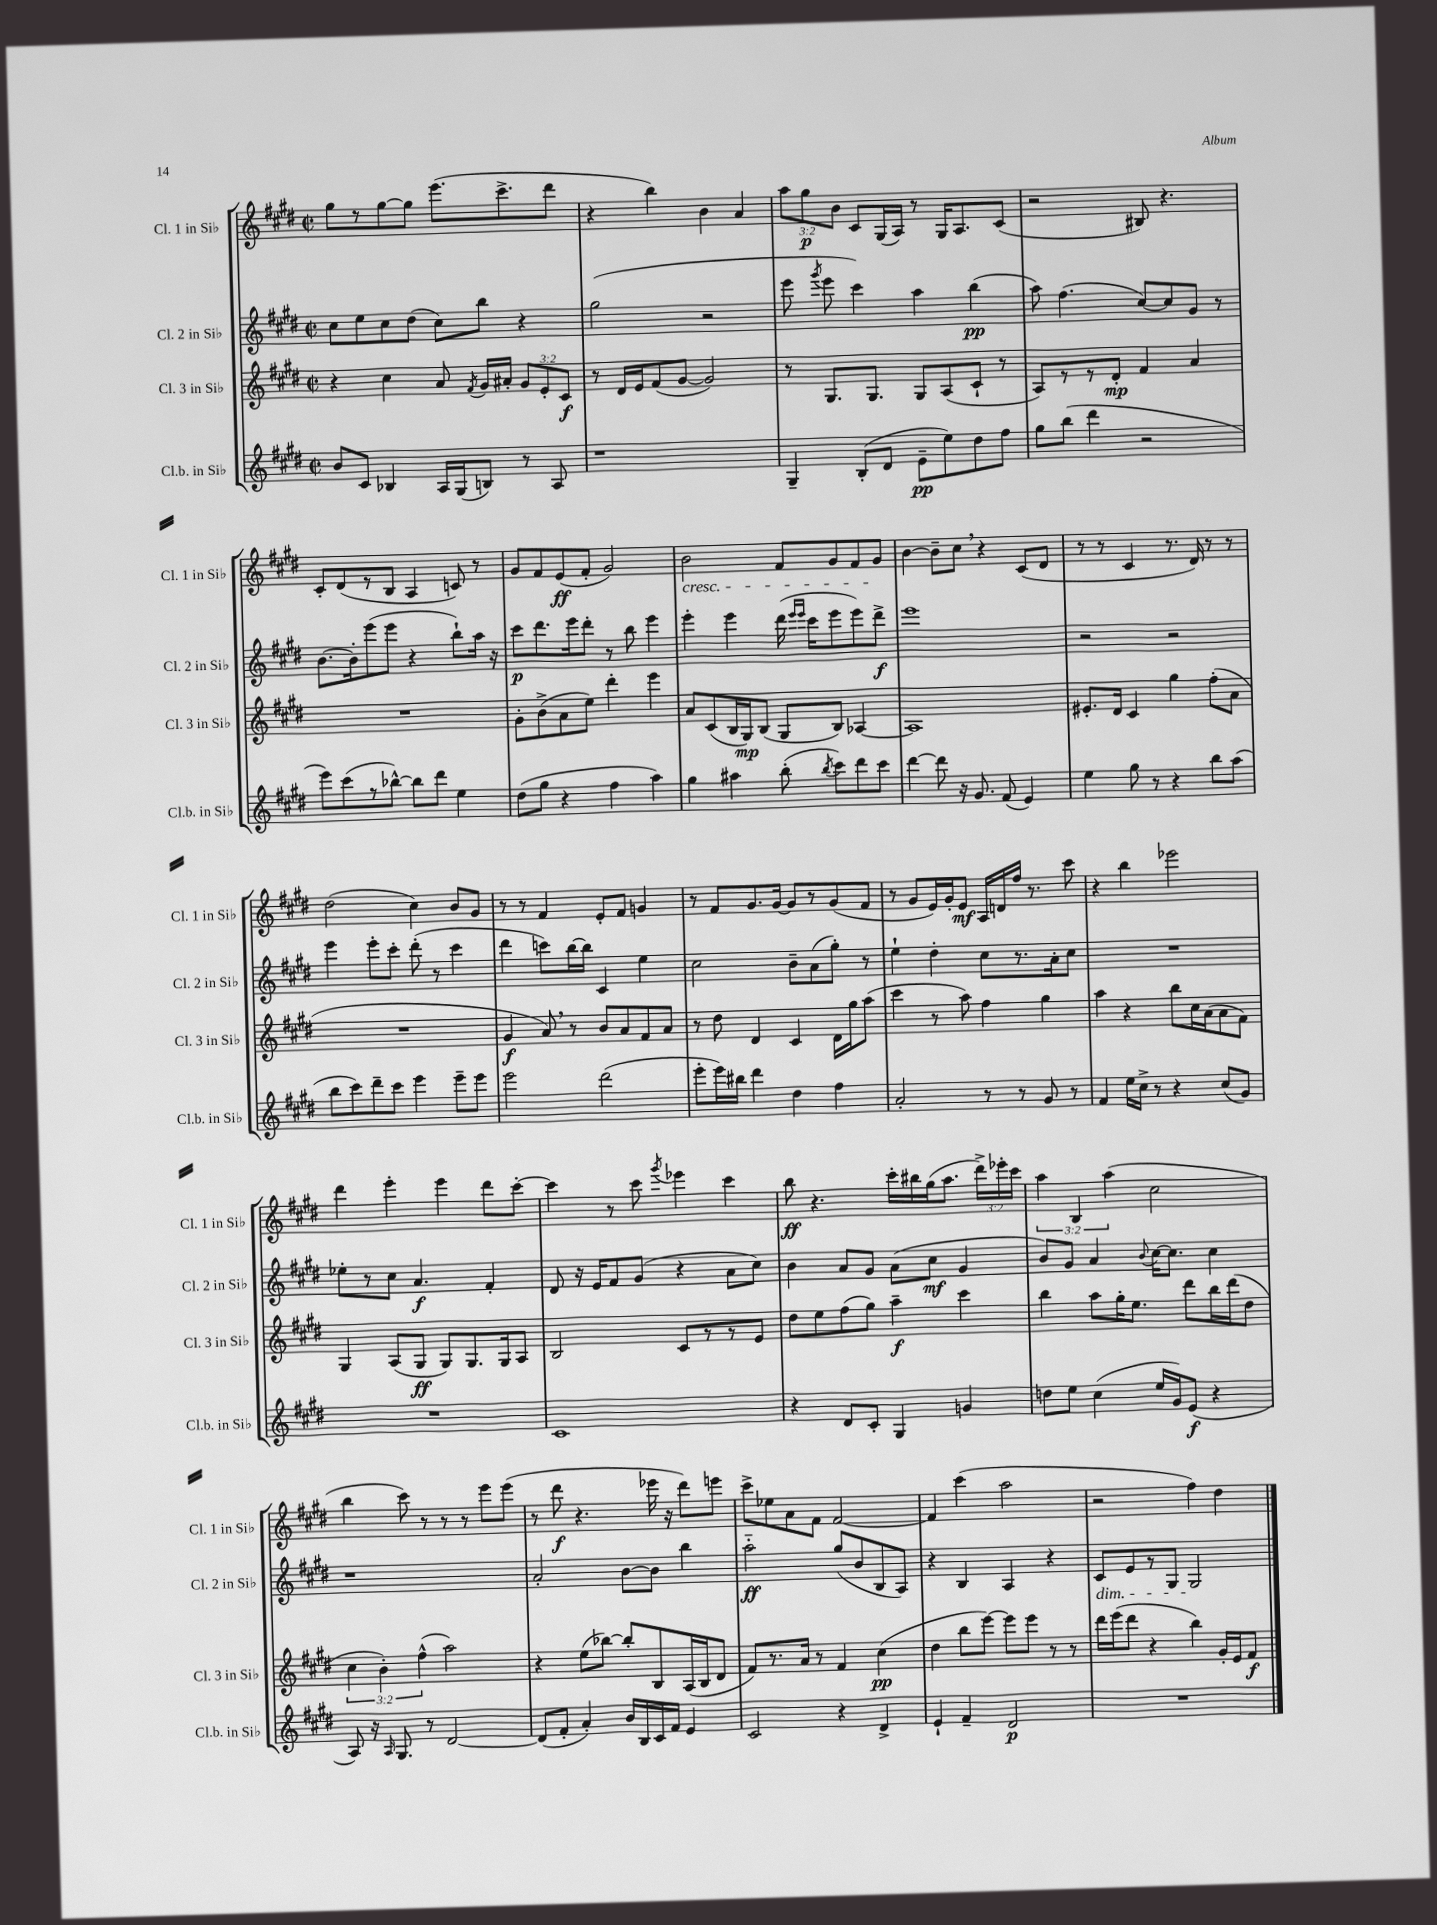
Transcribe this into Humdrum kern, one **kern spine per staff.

**kern	**dynam	**kern	**dynam	**kern	**dynam	**kern	**dynam
*part4	*part4	*part3	*part3	*part2	*part2	*part1	*part1
*staff4	*staff4	*staff3	*staff3	*staff2	*staff2	*staff1	*staff1
*I"Cl.b. in Si♭	*	*I"Cl. 3 in Si♭	*	*I"Cl. 2 in Si♭	*	*I"Cl. 1 in Si♭	*
*I'Cl.b. in Si♭	*	*I'Cl. 3 in Si♭	*	*I'Cl. 2 in Si♭	*	*I'Cl. 1 in Si♭	*
*clefG2	*	*clefG2	*	*clefG2	*	*clefG2	*
*k[f#c#g#d#]	*	*k[f#c#g#d#]	*	*k[f#c#g#d#]	*	*k[f#c#g#d#]	*
*M2/2	*	*M2/2	*	*M2/2	*	*M2/2	*
*met(c|)	*	*met(c|)	*	*met(c|)	*	*met(c|)	*
=96	=96	=96	=96	=96	=96	=96	=96
8b/L	.	4r	.	8cc#\L	.	8gg#\L	.
8c#/J	.	.	.	8ee\	.	8r	.
4B-X/	.	4cc#\	.	8cc#\	.	[8gg#\	.
.	.	.	.	(8dd#\J	.	8gg#\J]	.
16A/LL	.	8a/	.	8cc#\L)	.	(8.eee\L	.
(16G#/J	.	.	.	.	.	.	.
.	.	8qf#/	.	.	.	.	.
8Bn/J)	.	16g#/LL	.	8bb\J	.	.	.
.	.	16a#X'/JJ	.	.	.	8.ccc#^\	.
8r	.	12g#/L	.	4r	.	.	.
.	.	12e'/	.	.	.	.	.
8A/	.	.	.	.	.	8ddd#\J	.
.	.	12c#/J	f	.	.	.	.
=97	=97	=97	=97	=97	=97	=97	=97
1r	.	8r	.	(2gg#\	.	4r	.
.	.	16d#/LL	.	.	.	.	.
.	.	16e/J	.	.	.	.	.
.	.	(8f#/	.	.	.	4bb\)	.
.	.	[8g#/J	.	.	.	.	.
.	.	2g#/])	.	2r	.	4b\	.
.	.	.	.	.	.	4a/	.
=98	=98	=98	=98	=98	=98	=98	=98
4G#~/	.	8r	.	8eee\	.	12aa\L	.
.	.	.	.	.	.	12gg#\	p
.	.	.	.	8qggg#/	.	.	.
.	.	8.G#/L	.	8eee\	.	.	.
.	.	.	.	.	.	12b\J	.
(8B'/L	.	.	.	4ccc#\)	.	8c#/L	.
.	.	8.G#/J	.	.	.	.	.
8d#/J	.	.	.	.	.	(16G#/L	.
.	.	.	.	.	.	16A/JJ)	.
8e~\L	pp	8G#/L	.	4aa\	.	8r	.
8ee\)	.	(8A/	.	.	.	16G#/KL	.
.	.	.	.	.	.	8.A/	.
8dd#\	.	8c#`/J	.	(4bb\	pp	.	.
8ff#\J	.	8r	.	.	.	(8c#/J	.
=99	=99	=99	=99	=99	=99	=99	=99
8gg#\L	.	8A/L)	.	8aa\)	.	2r	.
(8bb\J	.	8r	.	(4.ff#\	.	.	.
4ddd#\	.	8r	.	.	.	.	.
.	.	8d#'/J	mp	.	.	.	.
2r	.	4f#/	.	[8cc#/L)	.	8B#X/)	.
.	.	.	.	8cc#/]	.	4.r	.
.	.	4a/	.	8g#/J	.	.	.
.	.	.	.	8r	.	.	.
!!LO:LB:g=z
=100	=100	=100	=100	=100	=100	=100	=100
8eee\L)	.	1r	.	[8.b\L	.	8c#'/L	.
(8ccc#\	.	.	.	.	.	(8d#/	.
.	.	.	.	16b'\k]	.	.	.
8r	.	.	.	(8eee\	.	8r	.
[8bb-X^^\J)	.	.	.	8eee\J	.	8B/J	.
8bb-\L]	.	.	.	4r	.	4A/	.
8ddd#\J	.	.	.	.	.	.	.
4ee\	.	.	.	8bb`\L)	.	8cn/)	.
.	.	.	.	16aa\Jk	.	8r	.
.	.	.	.	16r	.	.	.
=101	=101	=101	=101	=101	=101	=101	=101
(8dd#\L	.	8g#'\L	.	8ccc#\L	p	8g#/L	.
8gg#\J	.	(8b^\	.	8.ddd#\	.	8f#/	.
4r	.	8a\	.	.	.	(8e/	ff
.	.	.	.	16eee\k	.	.	.
.	.	8ee\J)	.	8ddd#'\J	.	8f#'/J	.
4ff#\	.	4ddd#'\	.	8r	.	2g#/)	.
.	.	.	.	8bb\	.	.	.
4aa\)	.	4eee\	.	4eee\	.	.	.
=102	=102	=102	=102	=102	=102	=102	=102
!	!	!	!	!	!	!LO:TX:b:i:t=cresc.	!
4gg#\	.	8a/L	.	4eee'\	.	2b\	.
.	.	(8c#/	.	.	.	.	.
4aa#X\	.	16B/L	.	4eee\	.	.	.
.	.	16G#/J)	mp	.	.	.	.
.	.	(8B/J	.	.	.	.	.
(8bb'\	.	8G#/L	.	(16ddd#\	.	8f#/L	.
.	.	.	.	16qqeee/LL	.	.	.
.	.	.	.	16qqeee/JJ	.	.	.
.	.	.	.	16ccc#\KL	.	.	.
8qbb/	.	.	.	.	.	.	.
8ccc#\L)	.	8B/J)	.	8eee\	.	8g#/	.
8ddd#\	.	[4A-X/	.	8eee\)	.	8f#/	.
8ccc#\J	.	.	.	8ddd#^\J	f	8g#/J	.
=103	=103	=103	=103	=103	=103	=103	=103
[4ddd#\	.	1A-]	.	1eee	.	[4b\	.
8ddd#\]	.	.	.	.	.	8b~\L]	.
16r	.	.	.	.	.	8cc#,\J	.
8.g#/	.	.	.	.	.	.	.
.	.	.	.	.	.	4r	.
(8f#/	.	.	.	.	.	.	.
4e/)	.	.	.	.	.	(8c#/L	.
.	.	.	.	.	.	8d#/J	.
=104	=104	=104	=104	=104	=104	=104	=104
4ee\	.	8.e#X'/L	.	2r	.	8r	.
.	.	.	.	.	.	8r	.
.	.	16d#/Jk	.	.	.	.	.
8gg#\	.	4c#/	.	.	.	4c#/	.
8r	.	.	.	.	.	.	.
4r	.	4gg#\	.	2r	.	8.r	.
.	.	.	.	.	.	16d#/)	.
8bb\L	.	(8ff#'\L	.	.	.	8r	.
(8aa\J	.	8a\J	.	.	.	8r	.
!!LO:LB:g=z
=105	=105	=105	=105	=105	=105	=105	=105
8bb\L	.	1r	.	4eee\	.	(2dd#\	.
8ccc#\)	.	.	.	.	.	.	.
8ddd#~\	.	.	.	8eee'\L	.	.	.
8ccc#\J	.	.	.	8ccc#'\J	.	.	.
4eee\	.	.	.	(8ddd#'\	.	4cc#\)	.
.	.	.	.	8r	.	.	.
8eee~\L	.	.	.	4ccc#\	.	8b/L	.
8eee\J	.	.	.	.	.	8g#/J	.
=106	=106	=106	=106	=106	=106	=106	=106
2eee\	.	4g#/	f	4ddd#\	.	8r	.
.	.	.	.	.	.	8r	.
.	.	8a,/)	.	8cccn\L)	.	4f#/	.
.	.	8r	.	[16bb\L	.	.	.
.	.	.	.	16bb\JJ]	.	.	.
(2ddd#\	.	8b/L	.	4c#/	.	8e'/L	.
.	.	8a/	.	.	.	8f#/J	.
.	.	8f#/	.	4ee\	.	4gn/	.
.	.	8a/J	.	.	.	.	.
=107	=107	=107	=107	=107	=107	=107	=107
8eee'\L	.	8r	.	2cc#\	.	8r	.
16eee\L)	.	8dd#\	.	.	.	8f#/L	.
16bb#X\JJ	.	.	.	.	.	.	.
4ddd#\	.	4d#/	.	.	.	8.g#/	.
.	.	.	.	.	.	[16g#/Jk	.
4dd#\	.	4c#/	.	8b~\L	.	8g#/L]	.
.	.	.	.	(8a\	.	8r	.
4ff#\	.	16d#\LL	.	8gg#'\J)	.	(8g#/	.
.	.	16gg#\J	.	.	.	.	.
.	.	(8aa\J	.	8r	.	8f#/J	.
=108	=108	=108	=108	=108	=108	=108	=108
2a'/	.	4ccc#\	.	4ee`\	.	8r	.
.	.	.	.	.	.	8g#/L	.
.	.	8r	.	4dd#'\	.	16e/L)	.
.	.	.	.	.	.	16g#'/J	.
.	.	8aa\)	.	.	.	8e/J	mf
8r	.	4ff#\	.	8cc#\L	.	16A/LL	.
.	.	.	.	.	.	16dn/	.
8r	.	.	.	8.r	.	16ff#/JJ	.
.	.	.	.	.	.	8.r	.
8g#/	.	4gg#\	.	.	.	.	.
.	.	.	.	16a'\k	.	.	.
8r	.	.	.	8cc#\J	.	8ccc#\	.
=109	=109	=109	=109	=109	=109	=109	=109
4f#/	.	4aa\	.	1r	.	4r	.
16ee\LL	.	4r	.	.	.	4bb\	.
16cc#^\JJ	.	.	.	.	.	.	.
8r	.	.	.	.	.	.	.
4r	.	8bb\L	.	.	.	2eee-X\	.
.	.	16cc#\L	.	.	.	.	.
.	.	(16a\J	.	.	.	.	.
(8cc#/L	.	8a\	.	.	.	.	.
8g#/J)	.	8f#\J)	.	.	.	.	.
!!LO:LB:g=z
=110	=110	=110	=110	=110	=110	=110	=110
1r	.	4G#/	.	8ee-X'\L	.	4ddd#\	.
.	.	.	.	8r	.	.	.
.	.	(8A/L	.	8cc#\J	.	4eee'\	.
.	.	8G#/J	ff	4.a/	f	.	.
.	.	8G#/L)	.	.	.	4eee\	.
.	.	8.G#/	.	.	.	.	.
.	.	.	.	4f#'/	.	8ddd#\L	.
.	.	16G#/k	.	.	.	.	.
.	.	8A/J	.	.	.	[8ccc#'\J	.
=111	=111	=111	=111	=111	=111	=111	=111
1c#	.	2B/	.	8d#/	.	4ccc#\]	.
.	.	.	.	16r	.	.	.
.	.	.	.	16e/KL	.	.	.
.	.	.	.	8f#/	.	8r	.
.	.	.	.	(8g#/J	.	8ccc#\	.
.	.	.	.	.	.	8qggg#/	.
.	.	8c#/L	.	4r	.	4eee-X\	.
.	.	8r	.	.	.	.	.
.	.	8r	.	8a\L	.	4ccc#\	.
.	.	8e/J	.	8cc#\J)	.	.	.
=112	=112	=112	=112	=112	=112	=112	=112
4r	.	8dd#\L	.	4b\	.	8bb\	ff
.	.	8ee\	.	.	.	4.r	.
8d#/L	.	(8ff#\	.	8a/L	.	.	.
8c#'/J	.	8gg#\J)	.	8g#/J	.	.	.
4G#/	.	4aa~\	f	(8a\L	.	16ccc#'\LL	.
.	.	.	.	.	.	16bb#X\	.
.	.	.	.	8cc#\J	mf	(16gg#\J	.
.	.	.	.	.	.	8.aa\J	.
4gn/	.	4ccc#\	.	4g#/	.	.	.
.	.	.	.	.	.	24ddd#^\LL)	.
.	.	.	.	.	.	24eee-X'\	.
.	.	.	.	.	.	24ccc#\JJ	.
=113	=113	=113	=113	=113	=113	=113	=113
8ddn\L	.	4bb\	.	8b/L)	.	6aa\	.
8ee\J	.	.	.	8g#/J	.	.	.
.	.	.	.	.	.	6B/	.
(4cc#\	.	8aa\L	.	4a/	.	.	.
.	.	.	.	.	.	(6aa\	.
.	.	16gg#'\K	.	.	.	.	.
.	.	8.ee\J	.	.	.	.	.
.	.	.	.	8qqb/	.	.	.
16ee/LL	.	.	.	[16cc#\KL	.	2cc#\	.
16g#/J)	.	.	.	8.cc#\J]	.	.	.
(8e/J	f	8ddd#\L	.	.	.	.	.
4r	.	16bb\L	.	4cc#\	.	.	.
.	.	(16ddd#\J	.	.	.	.	.
.	.	8dd#\J	.	.	.	.	.
!!LO:LB:g=z
=114	=114	=114	=114	=114	=114	=114	=114
8A/)	.	6cc#\	.	1r	.	4bb\	.
16r	.	.	.	.	.	.	.
.	.	6b'\)	.	.	.	.	.
16qqA/	.	.	.	.	.	.	.
8.G#/	.	.	.	.	.	.	.
.	.	.	.	.	.	8ccc#\)	.
.	.	(6ff#^^\	.	.	.	.	.
8r	.	.	.	.	.	8r	.
[2d#/	.	2aa\)	.	.	.	8r	.
.	.	.	.	.	.	8r	.
.	.	.	.	.	.	8eee\L	.
.	.	.	.	.	.	(8eee\J	.
=115	=115	=115	=115	=115	=115	=115	=115
(8d#/L]	.	4r	.	2a'/	.	8r	.
8f#'/J	.	.	.	.	.	8ddd#\	f
4a'/)	.	(8ee\L	.	.	.	4.r	.
.	.	[8bb-X\J)	.	.	.	.	.
16b/LL	.	8bb-'/L]	.	[8b\L	.	.	.
16B/	.	.	.	.	.	.	.
16c#/	.	8B/	.	8b\J]	.	16eee-X\	.
16f#/JJ	.	.	.	.	.	16r	.
4e/	.	(16A/L	.	4bb\	.	8ddd#\L)	.
.	.	16B/J	.	.	.	.	.
.	.	8d#/J	.	.	.	8eeen\J	.
=116	=116	=116	=116	=116	=116	=116	=116
2c#/	.	8f#/L)	.	2aa\	ff	8ccc#^\L	.
.	.	8.r	.	.	.	8ee-X\	.
.	.	.	.	.	.	8a\	.
.	.	16a/Jk	.	.	.	.	.
.	.	8r	.	.	.	8f#\J	.
4r	.	4f#/	.	(8gg#/L	.	[2f#/	.
.	.	.	.	8b/	.	.	.
4d#^/	.	(4cc#\	pp	8B/	.	.	.
.	.	.	.	8A/J)	.	.	.
=117	=117	=117	=117	=117	=117	=117	=117
4e`/	.	4dd#\	.	4r	.	4f#/]	.
4f#~/	.	8bb\L	.	4B/	.	(4ccc#\	.
.	.	[8eee\J)	.	.	.	.	.
2d#/	p	8eee\L]	.	4A/	.	2aa\	.
.	.	8eee\J	.	.	.	.	.
.	.	8r	.	4r	.	.	.
.	.	8r	.	.	.	.	.
=118	=118	=118	=118	=118	=118	=118	=118
!	!	!	!	!LO:TX:b:i:t=dim.	!	!	!
1r	.	16ddd#\LL	.	8c#/L	.	2r	.
.	.	(16eee\J	.	.	.	.	.
.	.	8ddd#\J	.	8e/	.	.	.
.	.	4r	.	8r	.	.	.
.	.	.	.	8G#/J	.	.	.
.	.	4bb\)	.	2G#/	.	4ff#\)	.
.	.	16g#'/LL	.	.	.	4dd#\	.
.	.	16e/J	.	.	.	.	.
.	.	8f#/J	f	.	.	.	.
==	==	==	==	==	==	==	==
*-	*-	*-	*-	*-	*-	*-	*-
